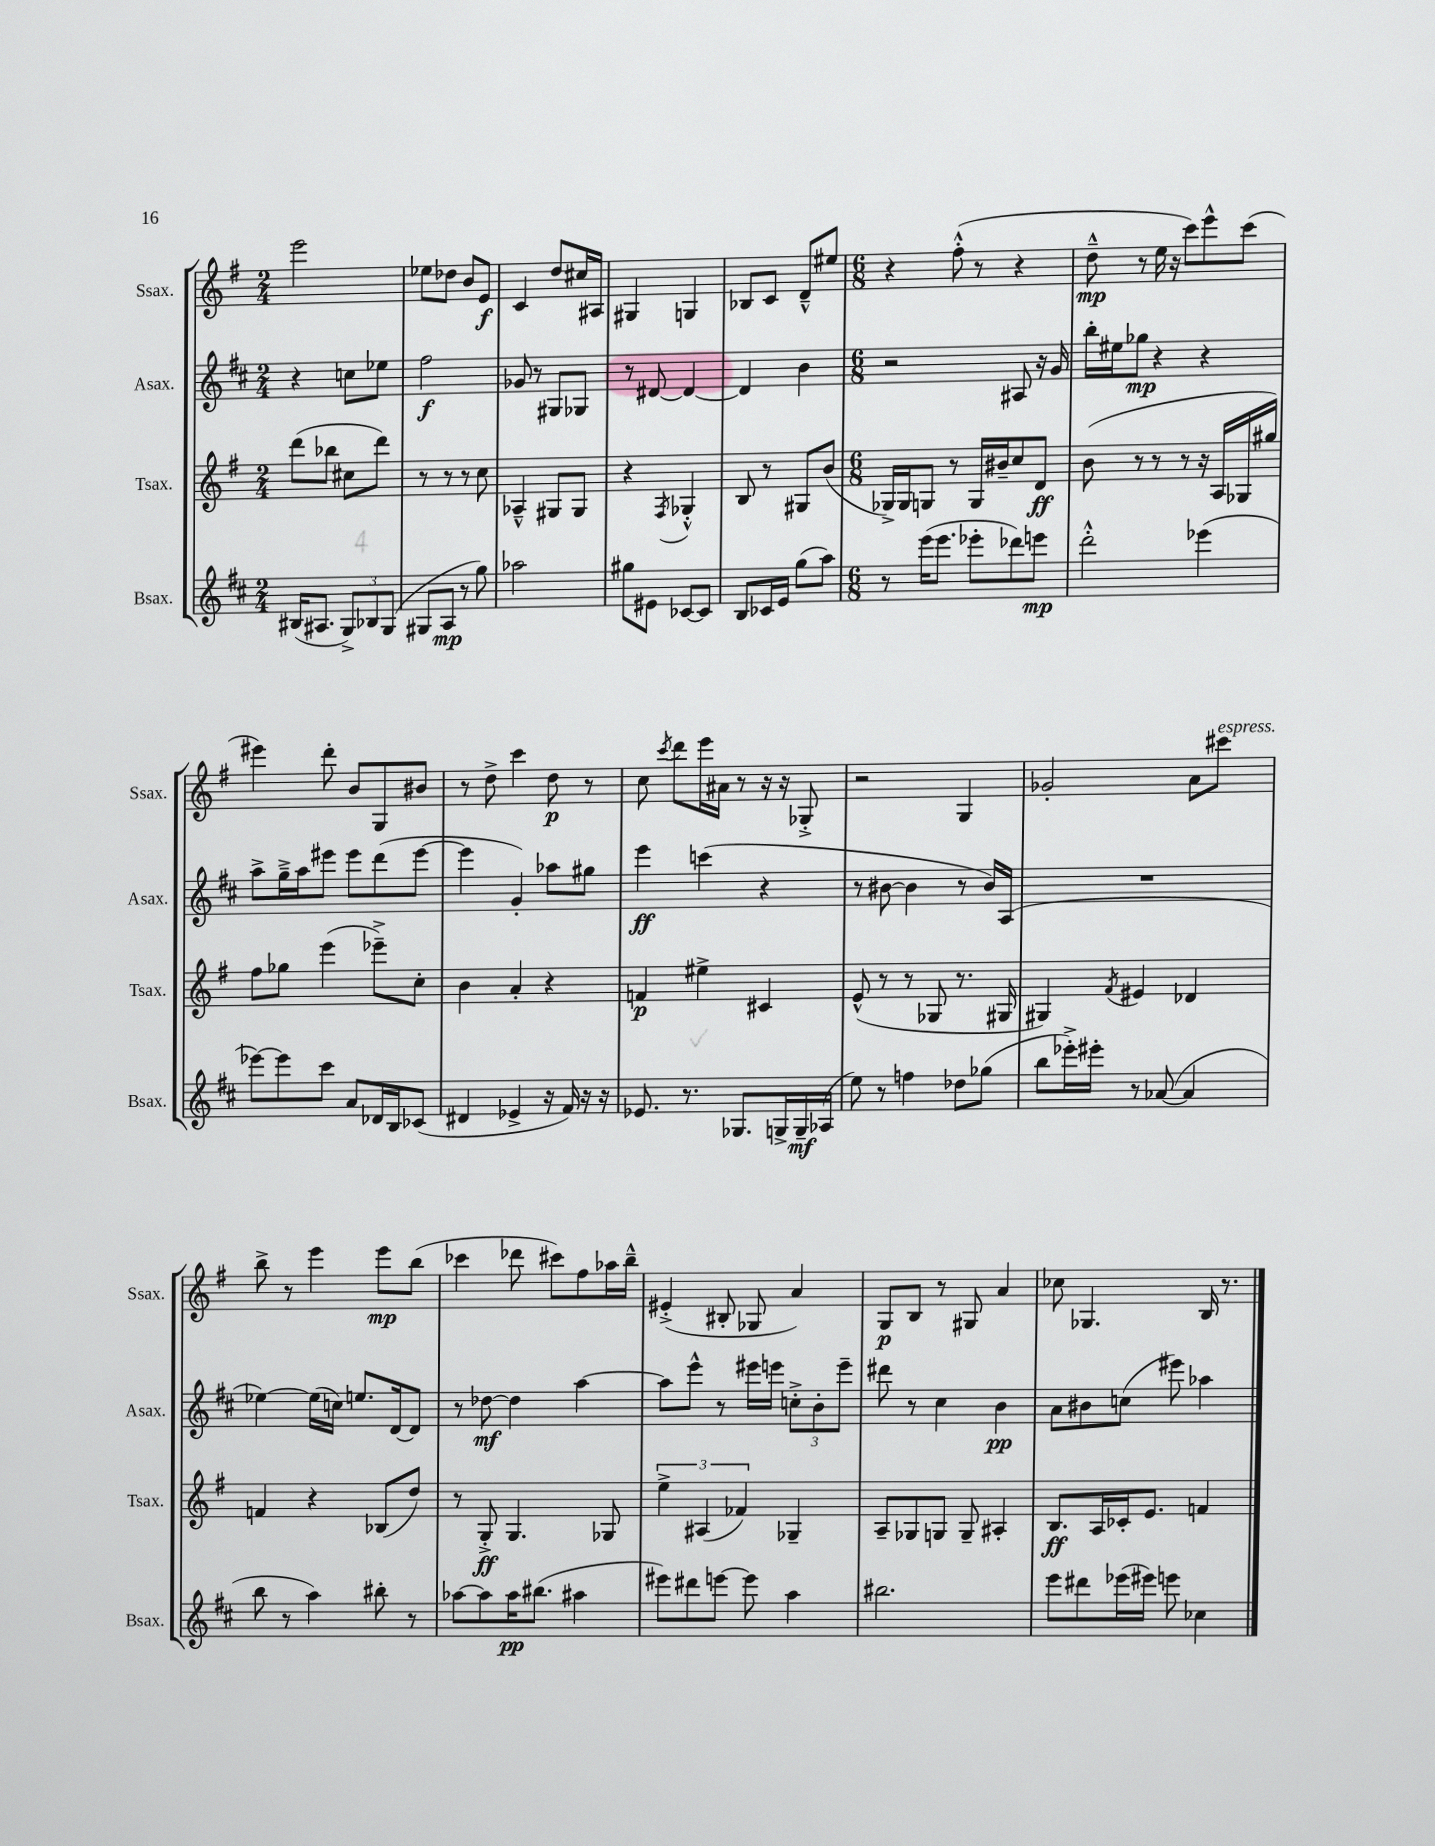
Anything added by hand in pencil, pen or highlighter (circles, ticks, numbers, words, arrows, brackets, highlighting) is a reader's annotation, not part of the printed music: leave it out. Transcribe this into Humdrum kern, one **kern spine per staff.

**kern	**dynam	**kern	**dynam	**kern	**dynam	**kern	**dynam
*part4	*part4	*part3	*part3	*part2	*part2	*part1	*part1
*staff4	*staff4	*staff3	*staff3	*staff2	*staff2	*staff1	*staff1
*I"Bsax.	*	*I"Tsax.	*	*I"Asax.	*	*I"Ssax.	*
*I'Bsax.	*	*I'Tsax.	*	*I'Asax.	*	*I'Ssax.	*
*clefG2	*	*clefG2	*	*clefG2	*	*clefG2	*
*k[f#c#]	*	*k[f#]	*	*k[f#c#]	*	*k[f#]	*
*M2/4	*	*M2/4	*	*M2/4	*	*M2/4	*
=17	=17	=17	=17	=17	=17	=17	=17
(16B#X/KL	.	(8ddd\L	.	4r	.	2eee\	.
8.A#X/J	.	.	.	.	.	.	.
.	.	8bb-X\J	.	.	.	.	.
12G^/L)	.	8cc#X\L	.	8ccn\L	.	.	.
12B-X/	.	.	.	.	.	.	.
.	.	8ddd\J)	.	8ee-X\J	.	.	.
(12G/J	.	.	.	.	.	.	.
=18	=18	=18	=18	=18	=18	=18	=18
8G#X/L	.	8r	.	2ff#\	f	8ee-X\L	.
8A/J	mp	8r	.	.	.	8dd-X\J	.
8r	.	8r	.	.	.	8b/L	.
8gg\)	.	8cc\	.	.	.	8e/J	f
=19	=19	=19	=19	=19	=19	=19	=19
2aa-X\	.	4A-X~^^/	.	8g-X/	.	4c/	.
.	.	.	.	8r	.	.	.
.	.	8G#X/L	.	8G#X/L	.	8dd/L	.
.	.	8G#/J	.	8G-X/J	.	16cc#X/L	.
.	.	.	.	.	.	16A#X/JJ	.
=20	=20	=20	=20	=20	=20	=20	=20
8gg#X\L	.	4r	.	8r	.	4G#X/	.
8e#X\J	.	.	.	[8d#X/	.	.	.
.	.	8qF#/	.	.	.	.	.
[8c-X/L	.	4G-X'^^/	.	4d#/_	.	4Gn/	.
8c-/J]	.	.	.	.	.	.	.
=21	=21	=21	=21	=21	=21	=21	=21
8B/L	.	8B/	.	4d#/]	.	8B-X/L	.
16c-X/L	.	8r	.	.	.	8c/J	.
16e/JJ	.	.	.	.	.	.	.
(8gg\L	.	8G#X/L	.	4b\	.	8d~^^/L	.
8aa\J)	.	(8b/J	.	.	.	8ee#X/J	.
=22	=22	=22	=22	=22	=22	=22	=22
*M6/8	*	*M6/8	*	*M6/8	*	*M6/8	*
8r	.	16G-X^/LL)	.	2r	.	4r	.
.	.	16G-/J	.	.	.	.	.
(16eee\KL	.	8Gn/J	.	.	.	.	.
8.eee\J	.	.	.	.	.	.	.
.	.	8r	.	.	.	(8ff#'^^\	.
8eee-X'\L	.	16G/LL	.	.	.	8r	.
.	.	16b#X~/J	.	.	.	.	.
8ddd-X\)	.	8cc/	.	8A#X/	.	4r	.
8eeen\J	mp	8d/J	ff	16r	.	.	.
.	.	.	.	16g/	.	.	.
=23	=23	=23	=23	=23	=23	=23	=23
2ddd'^^\	.	(8b\	.	16bb'\LL	.	8dd~^^\	mp
.	.	.	.	16ee#X\J	.	.	.
.	.	8r	.	8gg-X\J	mp	8r	.
.	.	8r	.	4r	.	16ee\	.
.	.	.	.	.	.	16r	.
.	.	8r	.	.	.	8ccc\L)	.
(4eee-X\	.	16r	.	4r	.	8eee^^\	.
.	.	16A/LL	.	.	.	.	.
.	.	16G-X/	.	.	.	(8ccc\J	.
.	.	16gg#X/JJ)	.	.	.	.	.
!!LO:LB:g=z
=24	=24	=24	=24	=24	=24	=24	=24
[8eee-X\L)	.	8ff#\L	.	8aa^\L	.	4eee#X\)	.
8eee-\]	.	8gg-X\J	.	16gg~^\L	.	.	.
.	.	.	.	16aa\J	.	.	.
8ccc#\J	.	(4eee\	.	8eee#X\J	.	8ddd'\	.
8a/L	.	.	.	8eee#\L	.	8b/L	.
16d-X/L	.	8eee-X~^\L)	.	(8ddd\	.	8G/	.
16B/J	.	.	.	.	.	.	.
(8c-X/J	.	8cc'\J	.	[8eee#\J	.	8b#X/J	.
=25	=25	=25	=25	=25	=25	=25	=25
4d#X/	.	4b\	.	4eee#\]	.	8r	.
.	.	.	.	.	.	8dd^\	.
4e-X^/	.	4a'/	.	4g'/)	.	4ccc\	.
16r	.	4r	.	8aa-X\L	.	8dd\	p
16f#/)	.	.	.	.	.	.	.
16r	.	.	.	8gg#X\J	.	8r	.
16r	.	.	.	.	.	.	.
=26	=26	=26	=26	=26	=26	=26	=26
8.e-X/	.	4fn/	p	4eee\	ff	8cc\	.
.	.	.	.	.	.	8qccc/	.
.	.	.	.	.	.	8ddd\L	.
8.r	.	.	.	.	.	.	.
.	.	4ee#X^\	.	(4cccn\	.	16eee\L	.
.	.	.	.	.	.	16a#X\JJ	.
8.G-X/L	.	.	.	.	.	8r	.
.	.	4c#X/	.	4r	.	16r	.
16Gn^/L	.	.	.	.	.	16r	.
16G~/	mf	.	.	.	.	8G-X'^/	.
(16A-X/JJ	.	.	.	.	.	.	.
=27	=27	=27	=27	=27	=27	=27	=27
8ee\)	.	(8e^^/	.	8r	.	2r	.
8r	.	8r	.	[8b#X\	.	.	.
4ffn\	.	8r	.	4b#\]	.	.	.
.	.	8G-X/	.	.	.	.	.
8dd-X\L	.	8.r	.	8r	.	4G/	.
(8gg-X\J	.	.	.	16b#/LL)	.	.	.
.	.	16G#X/	.	(16A/JJ	.	.	.
=28	=28	=28	=28	=28	=28	=28	=28
8bb\L	.	4G#X/)	.	2.r	.	2g-X'/	.
16eee-X'^\L)	.	.	.	.	.	.	.
16eee#X'\JJ	.	.	.	.	.	.	.
.	.	8qf#/	.	.	.	.	.
8r	.	4e#X/	.	.	.	.	.
([8a-X/	.	.	.	.	.	.	.
4a-/]	.	4d-X/	.	.	.	8a\L	.
!	!	!	!	!	!	!LO:TX:a:i:t=espress.	!
.	.	.	.	.	.	8ccc#X\J	.
!!LO:LB:g=z
=29	=29	=29	=29	=29	=29	=29	=29
8bb\	.	4fn/	.	[4ee-X\)	.	8bb^\	.
8r	.	.	.	.	.	8r	.
4aa\)	.	4r	.	(16ee-\LL]	.	4eee\	.
.	.	.	.	16ccn\JJ)	.	.	.
.	.	.	.	8.een/L	.	.	.
8bb#X'\	.	(8B-X/L	.	.	.	8eee\L	mp
.	.	.	.	[16d/k	.	.	.
8r	.	8dd/J)	.	8d/J]	.	(8bb\J	.
=30	=30	=30	=30	=30	=30	=30	=30
[8aa-X\L	.	8r	.	8r	.	4ccc-X\	.
8aa-\]	.	8G'^/	ff	[8dd-X\	mf	.	.
16aa-\K	pp	4.G/	.	4dd-\]	.	8ddd-X\	.
(8.bb#X\J	.	.	.	.	.	.	.
.	.	.	.	.	.	8ccc#X\L)	.
4aa#X\	.	.	.	[4aa\	.	8ff#\	.
.	.	8G-X/	.	.	.	16aa-X\L	.
.	.	.	.	.	.	16bb~^^\JJ	.
=31	=31	=31	=31	=31	=31	=31	=31
8eee#X\L)	.	6ee^\	.	8aa\L]	.	(4e#X'^/	.
8ddd#X\	.	.	.	8eee^^\J	.	.	.
.	.	(6A#X/	.	.	.	.	.
[8eeen\J	.	.	.	8r	.	8B#X'/	.
.	.	6f-X/)	.	.	.	.	.
8eee\]	.	.	.	16eee#X\LL	.	8G-X/	.
.	.	.	.	16eeen\JJ	.	.	.
4aa\	.	4G-X~/	.	12ccn'^\L	.	4a/)	.
.	.	.	.	12b'\	.	.	.
.	.	.	.	12eee~\J	.	.	.
=32	=32	=32	=32	=32	=32	=32	=32
2.bb#X\	.	8A~/L	.	8ddd#X\	.	8G/L	p
.	.	8G-X/	.	8r	.	8B/J	.
.	.	8Gn/J	.	4cc#\	.	8r	.
.	.	8G~/	.	.	.	8G#X/	.
.	.	4A#X'/	.	4b\	pp	4a/	.
=33	=33	=33	=33	=33	=33	=33	=33
8eee\L	.	8.B/L	ff	8a\L	.	8cc-X\	.
8ddd#X\	.	.	.	8b#X\	.	4.G-X/	.
.	.	16A/L	.	.	.	.	.
(16eee-X\L	.	16c-X'/J	.	(8ccn\J	.	.	.
16eee#X\JJ)	.	8.e/J	.	.	.	.	.
8eeen\	.	.	.	8eee#X\)	.	.	.
4cc-X\	.	4fn/	.	4aa-X\	.	16B/	.
.	.	.	.	.	.	8.r	.
==	==	==	==	==	==	==	==
*-	*-	*-	*-	*-	*-	*-	*-
